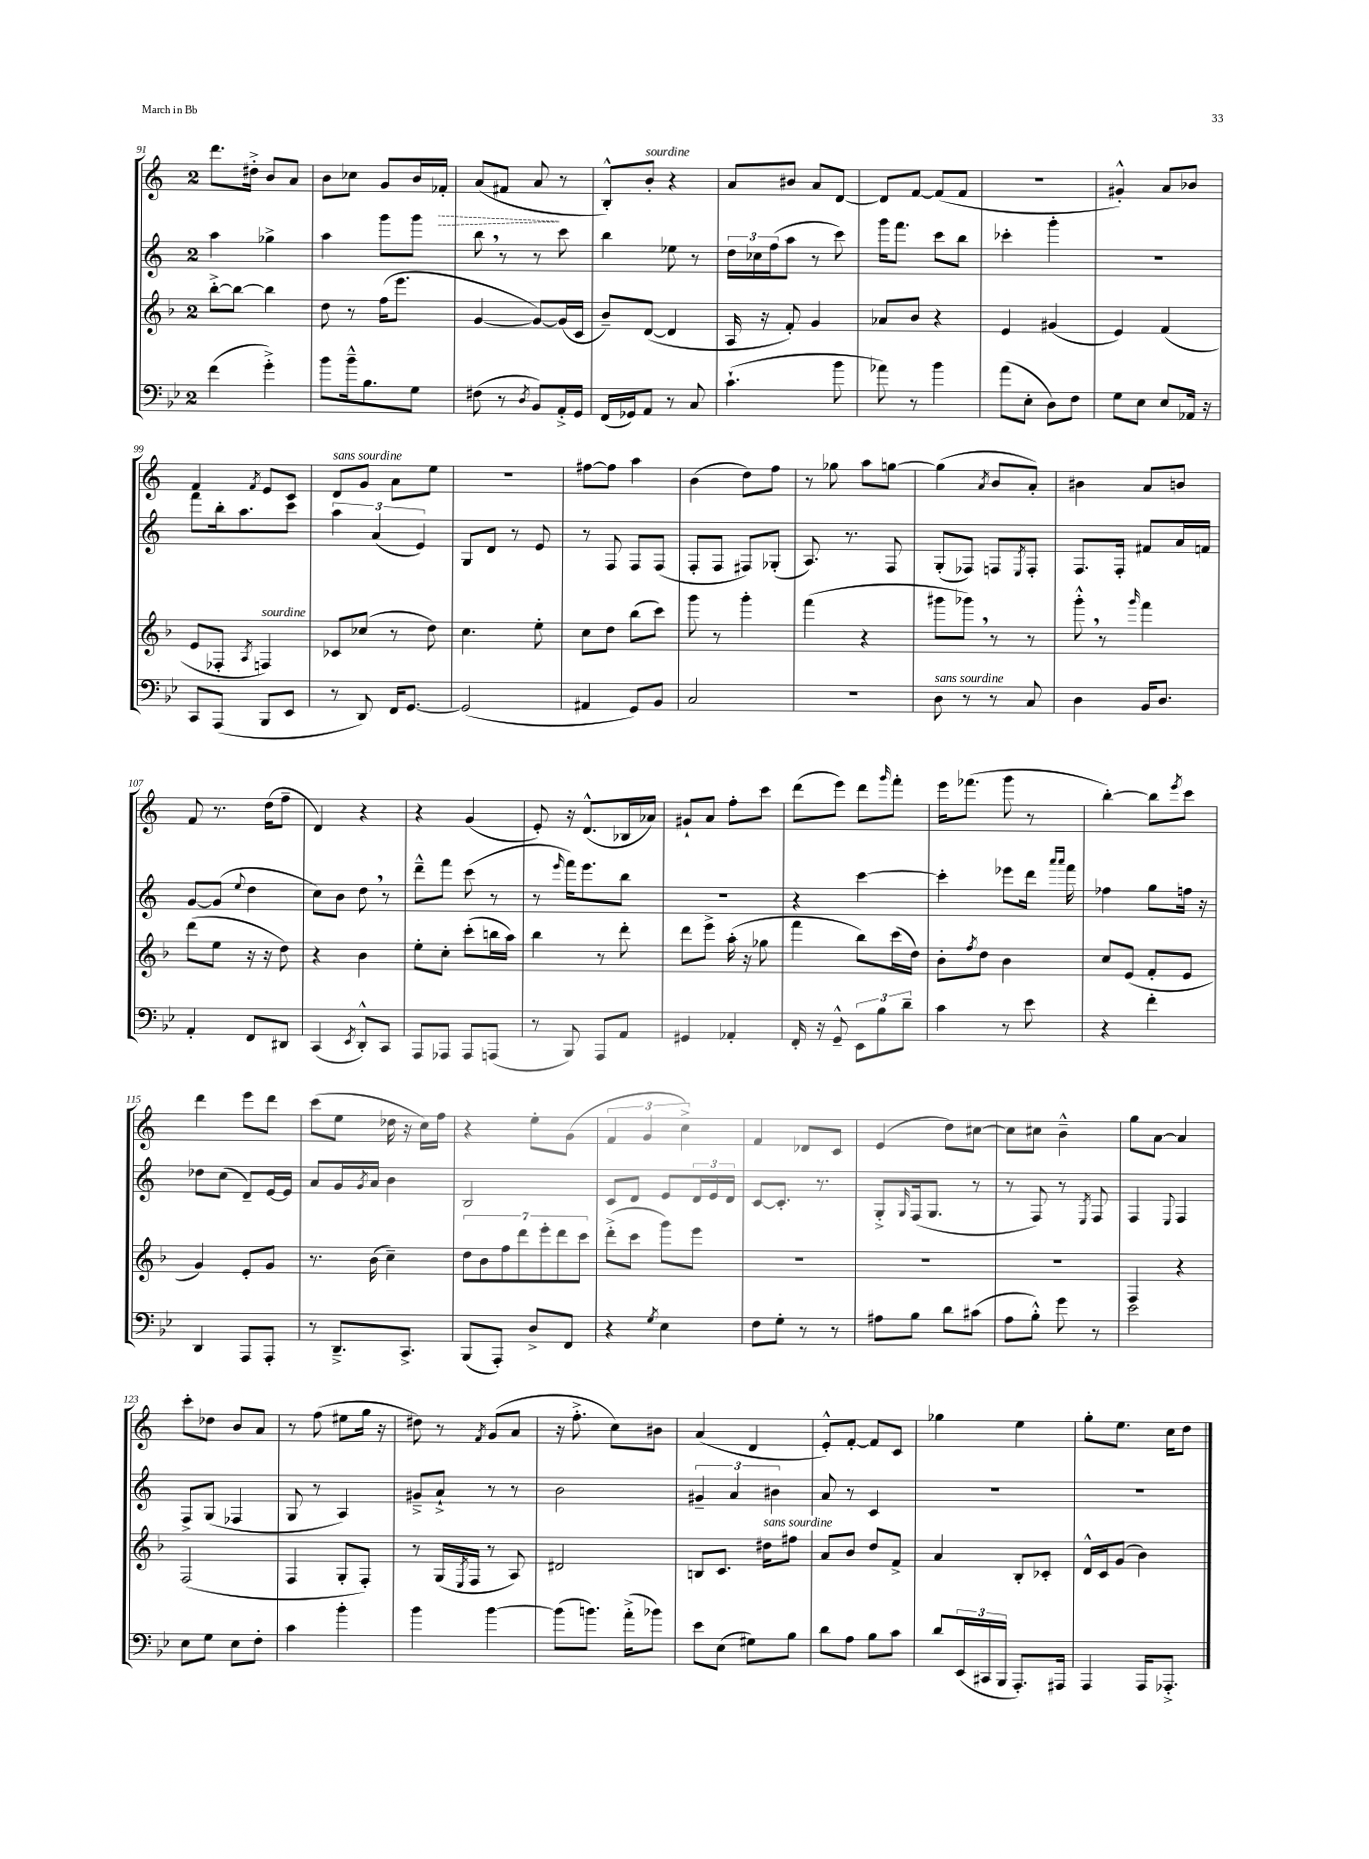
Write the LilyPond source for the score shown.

<<
\new StaffGroup <<
\new Staff = "s0" {
    \clef treble \key c \major \once \override Staff.TimeSignature.style = #'single-digit \time 2/4
    d'''8. dis''16-.-> b'8 a'8 |
    b'8 ces''8 g'8 b'16 \once \override Hairpin.style = #'dashed-line fes'16-.\> |
    a'8( fis'8 a'8\! r8 |
    b8-.-^) b'8-.^\markup { \italic "sourdine" } r4 |
    a'8 bis'8 a'8 d'8~ |
    d'8 f'8~ f'8( f'8 |
    R2 |
    gis'4-.-^) a'8 bes'8 |
    f'4 \acciaccatura { f'8 } e'8 c'8 |
    d'8^\markup { \italic "sans sourdine" } g'8 a'8 e''8 |
    r2 |
    fis''8~ fis''8 a''4 |
    b'4( d''8) f''8 |
    r8 ges''8 a''8 g''8~ |
    g''4( \acciaccatura { a'8 } b'8 a'8-.) |
    bis'4 a'8 b'8 |
    f'8 r8. d''16( f''8-- |
    d'4) r4 |
    r4 g'4( |
    e'8-.) r16 d'8.-^( bes16 aes'16) |
    gis'8-! a'8 f''8-. c'''8 |
    d'''8( e'''8) d'''8 \grace { g'''16 } f'''8-. |
    e'''16 fes'''8.( g'''8 r8 |
    b''4~-.) b''8 \acciaccatura { e'''8 } c'''8 |
    d'''4 e'''8 d'''8 |
    c'''8( e''8 des''16 r16 c''16) f''16 |
    r4 e''8-. g'8( |
    \tuplet 3/2 { f'4 g'4 c''4->) } |
    f'4 des'8 c'8 |
    e'4( d''8) cis''8~ |
    cis''8 cis''8 b'4---^ |
    g''8 a'8~ a'4 |
    c'''8-. des''8 b'8 a'8 |
    r8 f''8( eis''8 g''16 r16 |
    dis''8) r8 \acciaccatura { f'8 } g'8( a'8 |
    r16 f''8.-.-> c''8) bis'8 |
    a'4( d'4 |
    e'8-.-^) f'8~-. f'8 c'8 |
    ges''4 e''4 |
    g''8-. e''8. c''16 d''8 \bar "|." |
}
\new Staff = "s1" {
    \clef treble \key c \major \once \override Staff.TimeSignature.style = #'single-digit \time 2/4
    a''4 ges''4-> |
    a''4 g'''8 g'''8 |
    b''8 \breathe r8 r8 c'''8 |
    b''4 ees''8 r8 |
    \tuplet 3/2 { d''16 ces''16 f''16( } a''8 r8 c'''8) |
    g'''16 f'''8. c'''8 b''8 |
    ces'''4-. g'''4-. |
    r2 |
    f'''8 b''16-. a''8. c'''8 |
    \tuplet 3/2 { a''4 a'4( e'4) } |
    g8 d'8 r8 e'8 |
    r8 f8 f8 f8( |
    f8-. f8 fis8) ges8-.( |
    a8.) r8. f8 |
    g8-.( fes8) f8 \acciaccatura { e8 } f8-. |
    f8. f16-. fis'8 a'16 f'16 |
    g'8~ g'8( \appoggiatura { e''8 } d''4 |
    c''8) b'8 d''8 \breathe r8 |
    d'''8---^ f'''8 c'''8( r8 |
    r8 \grace { e'''16 } f'''16) e'''8. b''8 |
    r2 |
    r4 c'''4~ |
    c'''4-. ees'''8 d'''16 \grace { a'''16 a'''16 } f'''16 |
    fes''4 g''8 f''16 r16 |
    des''8 c''8( d'8--) e'16~ e'16 |
    a'8 g'16 \acciaccatura { g'8 } a'16 b'4 |
    b2 |
    c'8 d'8 e'8 \tuplet 3/2 { d'16 e'16 d'16 } |
    c'8~ c'8.-. r8. |
    g8-.-> \grace { g16 } f16( g8. r8 |
    r8 f8) r8 \acciaccatura { e8 } f8 |
    f4 \appoggiatura { e8 } f4 |
    f8-> g8( fes4 |
    g8 r8 a4) |
    gis'8---> a'8-!-> r8 r8 |
    b'2 |
    \tuplet 3/2 { gis'4-- a'4 bis'4 } |
    a'8 r8 c'4 |
    R2 |
    R2 \bar "|." |
}
\new Staff = "s2" {
    \clef treble \key f \major \once \override Staff.TimeSignature.style = #'single-digit \time 2/4
    bes''8~-.-> bes''8~ bes''4 |
    d''8 r8 f''16( e'''8. |
    g'4~ g'8~) g'16( c'16 |
    bes'8--) d'8~( d'4 |
    a16 r16 f'8-.) g'4 |
    aes'8 bes'8 r4 |
    e'4 gis'4( |
    e'4) f'4( |
    e'8 fes8-. \acciaccatura { a8 } f4^\markup { \italic "sourdine" }) |
    ces'8 ces''8( r8 d''8) |
    c''4. e''8-. |
    c''8 d''8 bes''8( c'''8) |
    g'''8 r8 g'''4-. |
    f'''4( r4 |
    gis'''8 ges'''8) \breathe r8 r8 |
    g'''8-.-^ \breathe r8 \grace { g'''16 } f'''4 |
    d'''8( e''8 r16 r16 d''8) |
    r4 bes'4 |
    e''8-. c''8-. c'''8-.( b''16 a''16) |
    bes''4 r8 d'''8-. |
    d'''8 e'''8-> a''16-.( r16 ges''8 |
    f'''4 bes''8) c'''16( d''16) |
    bes'8-. \acciaccatura { f''8 } d''8 bes'4 |
    c''8 e'8( f'8-. e'8 |
    g'4) e'8-. g'8 |
    r8. bes'16( c''4--) |
    \tuplet 7/4 { d''8 bes'8 f''8 d'''8 e'''8-. d'''8 c'''8 } |
    d'''8-.->( c'''8 g'''8) e'''8 |
    R2 |
    R2 |
    R2 |
    f4 r4 |
    f2( |
    f4 g8-. f8-.) |
    r8 g16( \acciaccatura { e8 } f16 r8 a8) |
    dis'2 |
    b8 c'8. dis''16^\markup { \italic "sans sourdine" } fis''8 |
    a'8 bes'8 d''8 f'8-> |
    a'4 bes8-. ces'8-. |
    d'16-^ c'16 g'8( bes'4) \bar "|." |
}
\new Staff = "s3" {
    \clef bass \key bes \major \once \override Staff.TimeSignature.style = #'single-digit \time 2/4
    f'4( g'4-.->) |
    bes'8 bes'16---^ bes8. g8 |
    fis8( r8 \acciaccatura { d8 } bes,8) a,16-.-> g,16 |
    f,16( ges,16) a,8 r8 c8 |
    c'4.-!( bes'8 |
    aes'8) r8 bes'4 |
    a'8( ees8-. d8) f8 |
    g8 ees8 ees8 aes,16 r16 |
    c,8 a,,8( bes,,8 ees,8 |
    r8 d,8) f,16 g,8.~ |
    g,2( |
    ais,4 g,8) bes,8 |
    c2 |
    r2 |
    d8^\markup { \italic "sans sourdine" } r8 r8 c8 |
    d4 bes,16 d8. |
    a,4-. f,8 dis,8 |
    c,4( \acciaccatura { ees,8 } d,8-.-^) c,8 |
    a,,8 aes,,8 aes,,8 a,,8( |
    r8 bes,,8) a,,8 a,8 |
    gis,4 aes,4-. |
    f,16-. r16 g,8---^ \tuplet 3/2 { ees,8 bes8 d'8-- } |
    c'4 r8 ees'8 |
    r4 f'4-. |
    d,4 a,,8 a,,8-. |
    r8 d,8.---> c,8.-> |
    bes,,8( a,,8-.) d8-> f,8 |
    r4 \acciaccatura { g8 } ees4 |
    f8 g8-. r8 r8 |
    ais8 bes8 d'8 cis'8( |
    a8 bes8-.-^) g'8 r8 |
    ees'2 |
    ees8 g8 ees8 f8-. |
    c'4 bes'4-. |
    bes'4 bes'4~ |
    bes'8( b'8.) a'16-.->( bes'8) |
    ees'8 ees8( gis8) bes8 |
    d'8 a8 bes8 c'8 |
    d'8 \tuplet 3/2 { ees,16( cis,16 bes,,16 } a,,8.-.) ais,,16 |
    a,,4 a,,16 aes,,8.-.-> \bar "|." |
}
>>
>>
\layout { \context { \Score currentBarNumber = #91 } }
